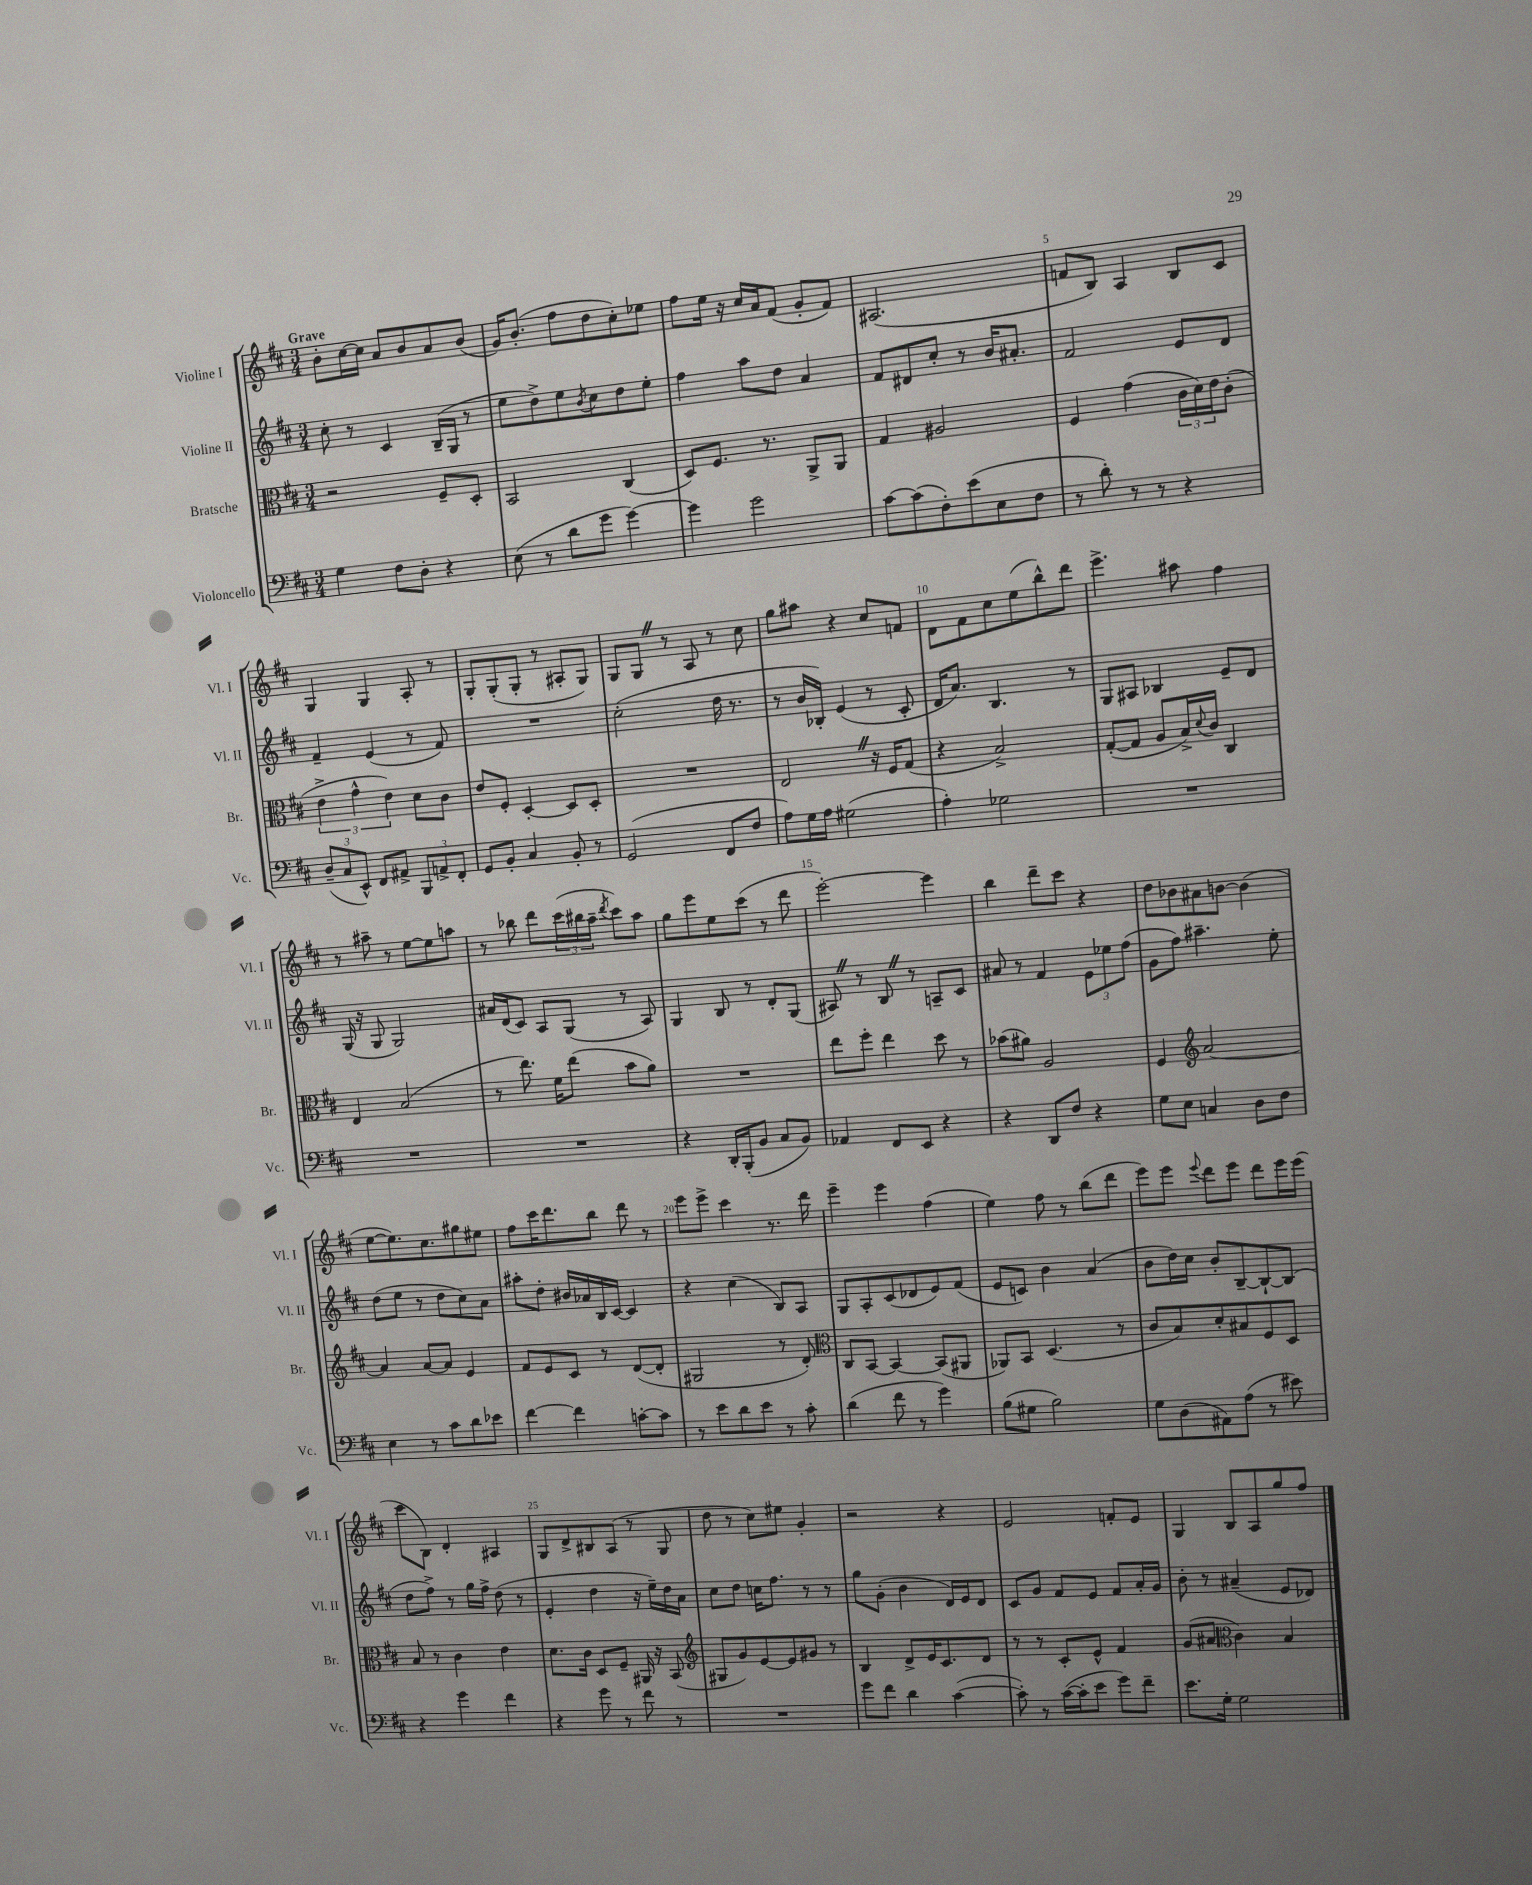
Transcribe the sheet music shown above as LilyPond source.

<<
\new StaffGroup <<
\new Staff = "s0" \with { instrumentName = "Violine I" shortInstrumentName = "Vl. I" } {
    \clef treble \key d \major \numericTimeSignature \time 3/4 \tempo "Grave"
    b'8-. cis''16~ cis''16 a'8 b'8 a'8 b'8( |
    g'16) b'8.-.( fis''8 d''8 cis''8-.) ees''8 |
    fis''8 e''16 r16 cis''16 a'16 fis'8( g'8-. fis'8) |
    ais2.( |
    f'8 b8) a4 b8 cis'8 |
    g4 g4 a8-. r8 |
    g8-. g8-.( g8-. r8 ais8-. g8) |
    g8 g8 \once \override BreathingSign.text = \markup { \musicglyph "scripts.caesura.straight" } \breathe r8 a8 r8 cis''8 |
    g''8 ais''8 r4 cis''8 f'8 |
    d'8 fis'8 cis''8 e''8( b''8-^) d'''8 |
    e'''4.-> ais''8 fis''4 |
    r8 ais''8-- r8 e''8~ e''8 a''8 |
    r8 bes''8 d'''8 \tuplet 3/2 { cis'''16( bis''16 a''16-- } \acciaccatura { d'''8 } cis'''8) a''8 |
    g''8 e'''8 e''8 cis'''8( r8 d'''8 |
    e'''2~-.) e'''4 |
    b''4 d'''8-- cis'''8 r4 |
    d''8 bes'8 ais'8 b'8~ b'4( |
    e''8~ e''8.) cis''8. gis''8 eis''8 |
    fis''8 cis'''16 d'''8. b''8 d'''8 r8 |
    e'''8 e'''8-> cis'''4 r8. d'''16 |
    e'''4-- e'''4 fis''4( |
    e''4) fis''8 r8 b''8( d'''8 |
    e'''8) e'''8 \appoggiatura { e'''8 } d'''8 e'''8 d'''8 e'''16 e'''16( |
    cis'''8 b8) d'4-. ais4 |
    g8 d'8-> bis8 a8( r8 g8 |
    d''8 r8 cis''8) eis''8 g'4-. |
    r2 r4 |
    e'2 f'8-. e'8 |
    g4 b8 a8 g''8 fis''8 \bar "|." |
}
\new Staff = "s1" \with { instrumentName = "Violine II" shortInstrumentName = "Vl. II" } {
    \clef treble \key d \major \numericTimeSignature \time 3/4
    cis''8-. r8 cis'4 b16--( g16 r8 |
    e''8 d''8->) e''8 \acciaccatura { b'8 } cis''8 d''8 e''8-. |
    fis''4 a''8 d''8 a'4 |
    fis'8 dis'8 cis''8-. r8 b'16 ais'8.-. |
    fis'2 e'8 d'8 |
    fis'4-- e'4( r8 fis'8) |
    R2. |
    cis''2-.( d''16 r8. |
    r8 b'16 bes16-.) e'4( r8 cis'8-. |
    d'16 a'8.) b4. r8 |
    g8 ais8 bes4 e'8-- d'8 |
    g16( r16 g8 g2) |
    ais'16 d'16( cis'8) a8 g8( r8 a8) |
    g4 b8 r8 d'8-. g8( |
    ais8) \once \override BreathingSign.text = \markup { \musicglyph "scripts.caesura.straight" } \breathe r8 b8 \once \override BreathingSign.text = \markup { \musicglyph "scripts.caesura.straight" } \breathe r8 a8-- cis'8 |
    ais'8 r8 fis'4 \tuplet 3/2 { e'8 ees''8 fis''8( } |
    g'8 fis''8) ais''4.-- e''8-. |
    d''8( e''8 r8 d''8 cis''8) a'8 |
    ais''8-. d''8-. bis'16 aes'16 b16 cis'16~ cis'4 |
    r4 cis''4( b8) a8 |
    g8 a8-. cis'8( des'8 e'8) fis'8( |
    e'8 c'8) b'4 a'4( |
    b'8 d''16) cis''16 b'8-. b8~-- b8~-! b8( |
    d''8 fis''8->) r8 g''16 fis''16-> d''8( r8 |
    e'4-. d''4 r16 e''16--) d''16 a'16 |
    cis''8 d''8 c''16 fis''8. r8 r8 |
    g''8 g'8-.( b'4 d'16) e'16 d'8 |
    cis'8 g'8 fis'8 e'8 fis'8 a'16-. g'16 |
    b'8-. r8 ais'4--( e'8 des'8) \bar "|." |
}
\new Staff = "s2" \with { instrumentName = "Bratsche" shortInstrumentName = "Br." } {
    \clef alto \key d \major \numericTimeSignature \time 3/4
    r2 fis8-- d8-. |
    b,2 cis4( |
    d8) fis8. r8. a,8-> a,8 |
    g4 ais2 |
    fis4 g'4( \tuplet 3/2 { cis'16 d'16) e'16 } cis'8-.( |
    \tuplet 3/2 { e'4-> g'4-^ e'4) } d'8 cis'8 |
    e'8 fis8-. d4~-. d8 d8-. |
    R2. |
    e2 \once \override BreathingSign.text = \markup { \musicglyph "scripts.caesura.straight" } \breathe r16 fis16 g8( |
    r4 b2->) |
    g8~-.( g8 a8 b16->) \appoggiatura { d'8 } cis'16 cis4 |
    e4 b2( |
    r8 e''8.) fis'16 e''8( b'8 a'8) |
    R2. |
    e''8 fis''8-. e''4 d''8 r8 |
    bes'8( ais'8) a2 |
    fis4 \clef treble a'2~ |
    a'4 a'8~ a'8 e'4 |
    fis'8 e'8 cis'8 r8 d'8~( d'8-. |
    gis2 r8 d'8-.) |
    \clef alto cis8 b,8~ b,4~ b,8( ais,8 |
    aes,8) b,8 d4.( r8 |
    cis'8 b8) d'8-. bis8 fis8 d8 |
    b8 r8 cis'4 e'4 |
    d'8. cis'16 d8 fis8-- ais,16 r16 b,8( |
    \clef treble gis8 g'8) e'8~ e'8 gis'8 r8 |
    b4 d'8-> e'16 cis'8. d'8 |
    r8 r8 cis'8-. e'8-^ fis'4 |
    g'8( ais'8 \clef alto cis'4) b4 \bar "|." |
}
\new Staff = "s3" \with { instrumentName = "Violoncello" shortInstrumentName = "Vc." } {
    \clef bass \key d \major \numericTimeSignature \time 3/4
    g4 fis8 d8-. r4 |
    e8( r8 d'8 g'8 g'4~) |
    g'4 g'2 |
    cis'8~ cis'8( fis8-.) e'8( e8 fis8 |
    r8 d'8-.) r8 r8 r4 |
    \tuplet 3/2 { d8--( cis8 e,8-^) } fis,8 ais,8-> \tuplet 3/2 { b,,8 a,8-> fis,8-. } |
    g,8 b,8-. cis4 b,8-. r8 |
    g,2( fis,8 fis8 |
    a8) g16 a16 gis2( |
    a4-.) ges2 |
    R2. |
    R2. |
    R2. |
    r4 d,16-. b,,16-.( b,8 cis8 b,8) |
    aes,4 fis,8 e,8 r4 |
    r4 d,8 fis8 r4 |
    g8 e8 c4 d8 fis8 |
    e4 r8 cis'8 d'8 ees'8 |
    fis'4~ fis'4 c'8~-. c'8 |
    r8 e'8 d'8 e'8 r8 cis'8-. |
    d'4( fis'8 r8 g'4) |
    b8( gis8 b2) |
    g8 d8( ais,8) a8( r8 eis'8) |
    r4 g'4 fis'4 |
    r4 g'8 r8 fis'8 r8 |
    R2. |
    g'8 fis'8 d'4 cis'4~( |
    cis'8-.) r8 cis'16~( cis'16-. e'8 g'8) fis'8-- |
    e'8. g16-. g2 \bar "|." |
}
>>
>>
\layout { \context { \Score \override BarNumber.break-visibility = ##(#f #t #t) barNumberVisibility = #(every-nth-bar-number-visible 5) } }
